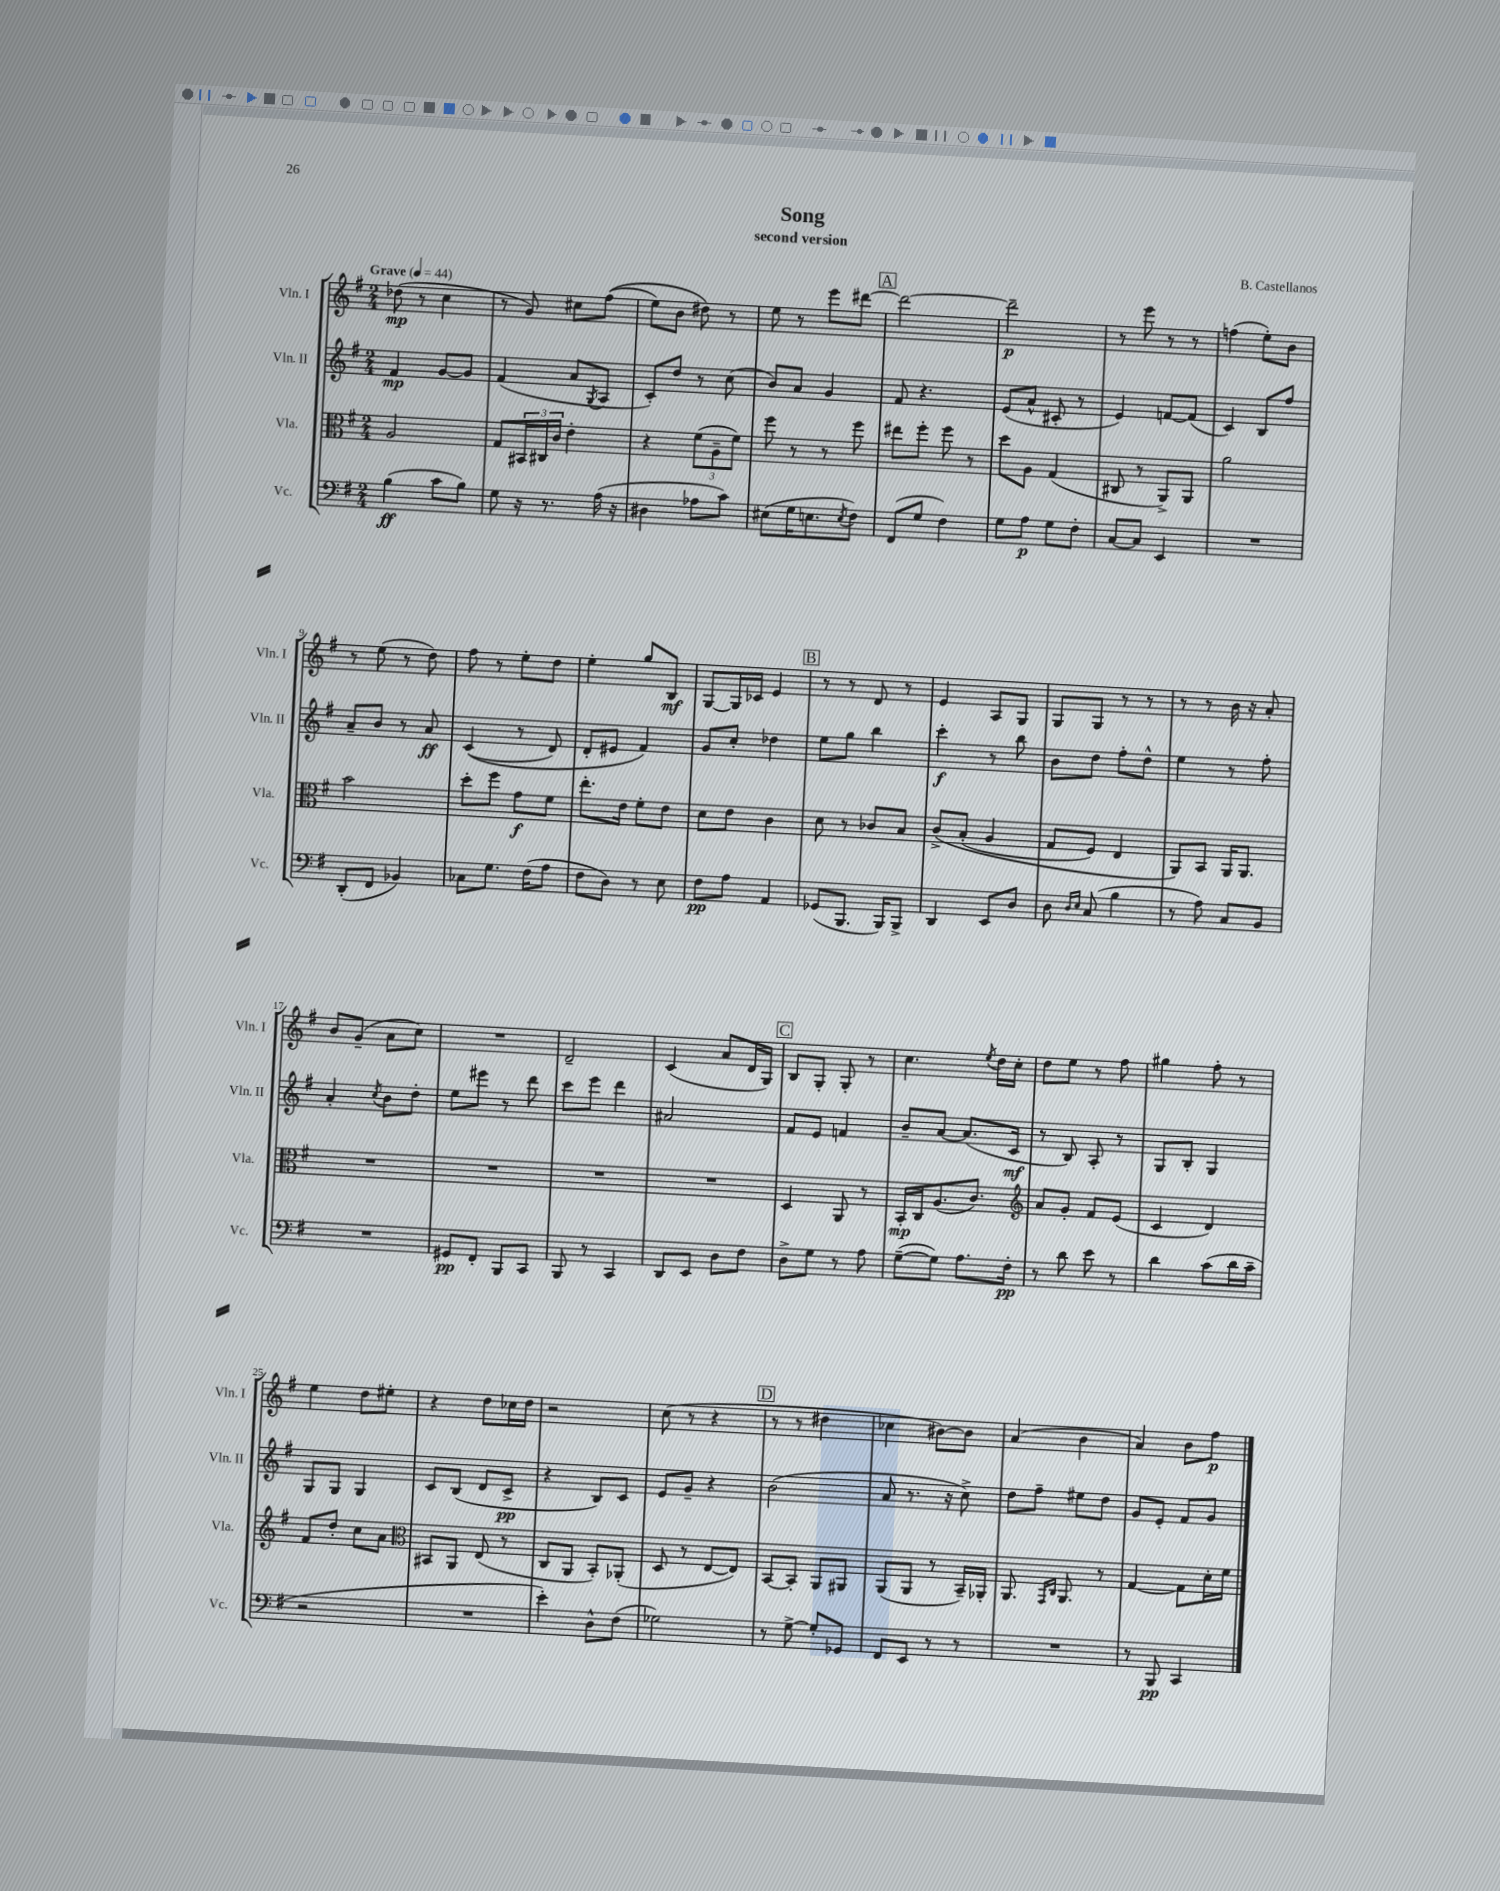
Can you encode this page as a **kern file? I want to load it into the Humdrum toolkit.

**kern	**kern	**kern	**kern
*staff4	*staff3	*staff2	*staff1
*clefF4	*clefC3	*clefG2	*clefG2
*k[f#]	*k[f#]	*k[f#]	*k[f#]
*M2/4	*M2/4	*M2/4	*M2/4
*MM44	*MM44	*MM44	*MM44
(4B\	2A/	4f#/	(8dd-\
.	.	.	8r
8c\L	.	[8g/L	4cc\
8B\J)	.	8g/]J	.
=	=	=	=
8G\	8G/L	(4f#/	8r
16r	24BB#/L	.	8g/)
.	24C#/	.	.
8.r	.	.	.
.	24c/JJ	.	.
.	4e'\	8a/L	8cc#\L
.	.	8qG/	.
(16A\	.	8A/J	&((8ff#\J
16r	.	.	.
=	=	=	=
4D#\	4r	8c'/L)	8ee\L)
.	.	8dd/J	8b\J
8A-\L	(12f#\L	8r	8dd#\&)
.	12A~\	.	.
8c\J)	.	(8cc\	8r
.	12f#\J)	.	.
=	=	=	=
(8E#\L	8ff#\	8b/L)	8ee\
16G\K	8r	8a/J	8r
8.E\	.	.	.
.	8r	4g/	8eee\L
8qE/	.	.	.
8F#\J)	8ff#\	.	[8ddd#\J
=	=	=	=
(8FF#/L	8ee#\L	8f#/	2ddd#\_
8G/J	8ff#'\J	4.r	.
4F#\)	8ff#\	.	.
.	8r	.	.
=	=	=	=
8G\L	8dd\L	(8e/L	2ddd#~\]
8A\J	8A\J	8a^^/J	.
8G\L	(4G/	8c#'/	.
8F#'\J	.	8r	.
=	=	=	=
[8C/L	8C#/	4e/)	8r
8C/]J	8r	.	8eee\
4EE/	8AA^/L)	[8f/L	8r
.	8AA/J	(8f/]J	8r
=	=	=	=
2r	2a\	4c/)	(4ff\
.	.	8B/L	8ee'\L)
.	.	8ff#/J	8b\J
=	=	=	=
(8DD'/L	2b\	8a~/L	8r
8FF#/J	.	8b/J	(8ee\
4BB-/)	.	8r	8r
.	.	8a/	8dd\)
=	=	=	=
8C-\L	8dd'\L	&((4c/	8ff#\
8.G\J	8ff#\J	.	8r
.	8g\L	8r	8ee'\L
(16F#\LK	.	.	.
8A\J	8f#\J	8d/)	8dd\J
=	=	=	=
8F#\L	8.ee'\L	8d'/L	4ee'\
8D\J)	.	8e#/J	.
.	16e\Jk	.	.
8r	8f#'\L	4f#/&)	8gg/L
8E\	8e\J	.	8B/J
=	=	=	=
8F#\L	8d\L	8g/L	[8G/L
8A\J	8e\J	8cc'/J	16G/]L
.	.	.	16c-/JJ
4AA/	4c\	4dd-\	4e/
=	=	=	=
(8GG-/L	8d\	8ee\L	8r
8.BBB/J	8r	8gg\J	8r
.	8c-/L	4bb\	8d/
16BBB/LK)	.	.	.
8BBB^/J	8B/J	.	8r
=	=	=	=
4DD/	&(8c^/L	4ccc'\	4e/
.	(8B'/J	.	.
8EE/L	4A/	8r	8A/L
8D/J	.	8bb\	8G/J
=	=	=	=
8D\	8G/L	8b\L	8G/L
16qqD/LL	.	.	.
16qqE/JJ	.	.	.
(8C/	8F#/J)	8dd\J	8G/J
4B\	4E/	8ff#'\L	8r
.	.	8dd^^\J	8r
=	=	=	=
8r	8AA/L&)	4ee\	8r
8A\)	8BB/J	.	8r
8C/L	16AA/LK	8r	16b\
.	8.AA/J	.	16r
8BB/J	.	8ff#'\	8a'/
=	=	=	=
2r	2r	4a'/	8b/L
.	.	.	(8g~/J
.	.	8qcc/	.
.	.	8b\L	8a\L
.	.	8dd'\J	8cc\J)
=	=	=	=
8GG#/L	2r	8ee\L	2r
8FF#'/J	.	8eee#\J	.
8BBB/L	.	8r	.
8CC/J	.	8ddd\	.
=	=	=	=
8BBB/	2r	8ccc\L	2d~/
8r	.	8eee\J	.
4CC/	.	4ddd\	.
=	=	=	=
8DD/L	2r	2a#/	(4c/
8EE/J	.	.	.
8D\L	.	.	8a/L
8F#\J	.	.	16d/L
.	.	.	16G/JJ)
=	=	=	=
8D^\L	4D/	8f#/L	8B/L
8G\J	.	8e/J	8G'/J
8r	8AA/	4f/	8G'/
8A\	8r	.	8r
=	=	=	=
([8G~\L	16BB'/LL	8b~/L	4.cc\
.	16C/J	.	.
8G\]J)	(8.A/	[8a/J	.
8.A\L	.	(8.a/]L	.
.	8.c/J)	.	.
.	.	.	8qee/
.	.	.	16dd\LL
16F#'\Jk	.	16c/Jk	16cc'\JJ
=	=	=	=
*	*clefG2	*	*
8r	8a/L	8r	8dd\L
8d\	8g'/J	8B/)	8ee\J
8e\	8f#/L	8A'/	8r
8r	(8e/J	8r	8ff#\
=	=	=	=
4d\	4c/	8G/L	4gg#\
.	.	8B'/J	.
(8c\L	4d/)	4G/	8ff#'\
16d\L	.	.	8r
16c~\JJ	.	.	.
=	=	=	=
2r	8f#/L	8G/L	4ee\
.	8dd'/J	8G/J	.
.	8cc\L	4G/	8dd\L
.	8a\J	.	8ee#'\J
=	=	=	=
*	*clefC3	*	*
2r	8BB#/L	8c/L	4r
.	8AA/J	(8B/J	.
.	(8E/	8d/L	8dd\L
.	8r	8c^/J	16cc-\L
.	.	.	16dd\JJ
=	=	=	=
4e'\)	8C/L	4r	2r
.	8AA/J	.	.
8D^^\L	8BB'/L)	8B/L)	.
(8F#\J	(8AA-'/J	8c/J	.
=	=	=	=
2G-\)	8D/	8e/L	(8cc\
.	8r	8g~/J	8r
.	[8E/L	4r	4r
.	8E/]J)	.	.
=	=	=	=
8r	[8BB/L	(2b\	8r
[8G^\	8BB'/]J	.	8r
8G'/]L	8AA/L	.	4dd#\
8GG-/J	8AA#/J	.	.
=	=	=	=
8FF#/L	(8AA/L	8a/	4cc-\
8EE/J	8AA/J	8.r	.
8r	8r	.	[8b#\L)
.	.	16r	.
8r	16BB~/LL)	8cc^\)	8b#\]J
.	16AA-'/JJ	.	.
=	=	=	=
2r	8.AA/	8dd\L	(4a/
.	.	8ff#~\J	.
.	16qqGG/LL	.	.
.	16qqC/JJ	.	.
.	8.AA/	.	.
.	.	8ee#\L	4b\
.	8r	8dd\J	.
=	=	=	=
8r	[4G/	8g/L	4a/)
8BBB/	.	8e'/J	.
4CC/	8G\]L	8f#/L	8b\L
.	16d'\L	8g/J	8ff#\J
.	16f#\JJ	.	.
==	==	==	==
*-	*-	*-	*-
